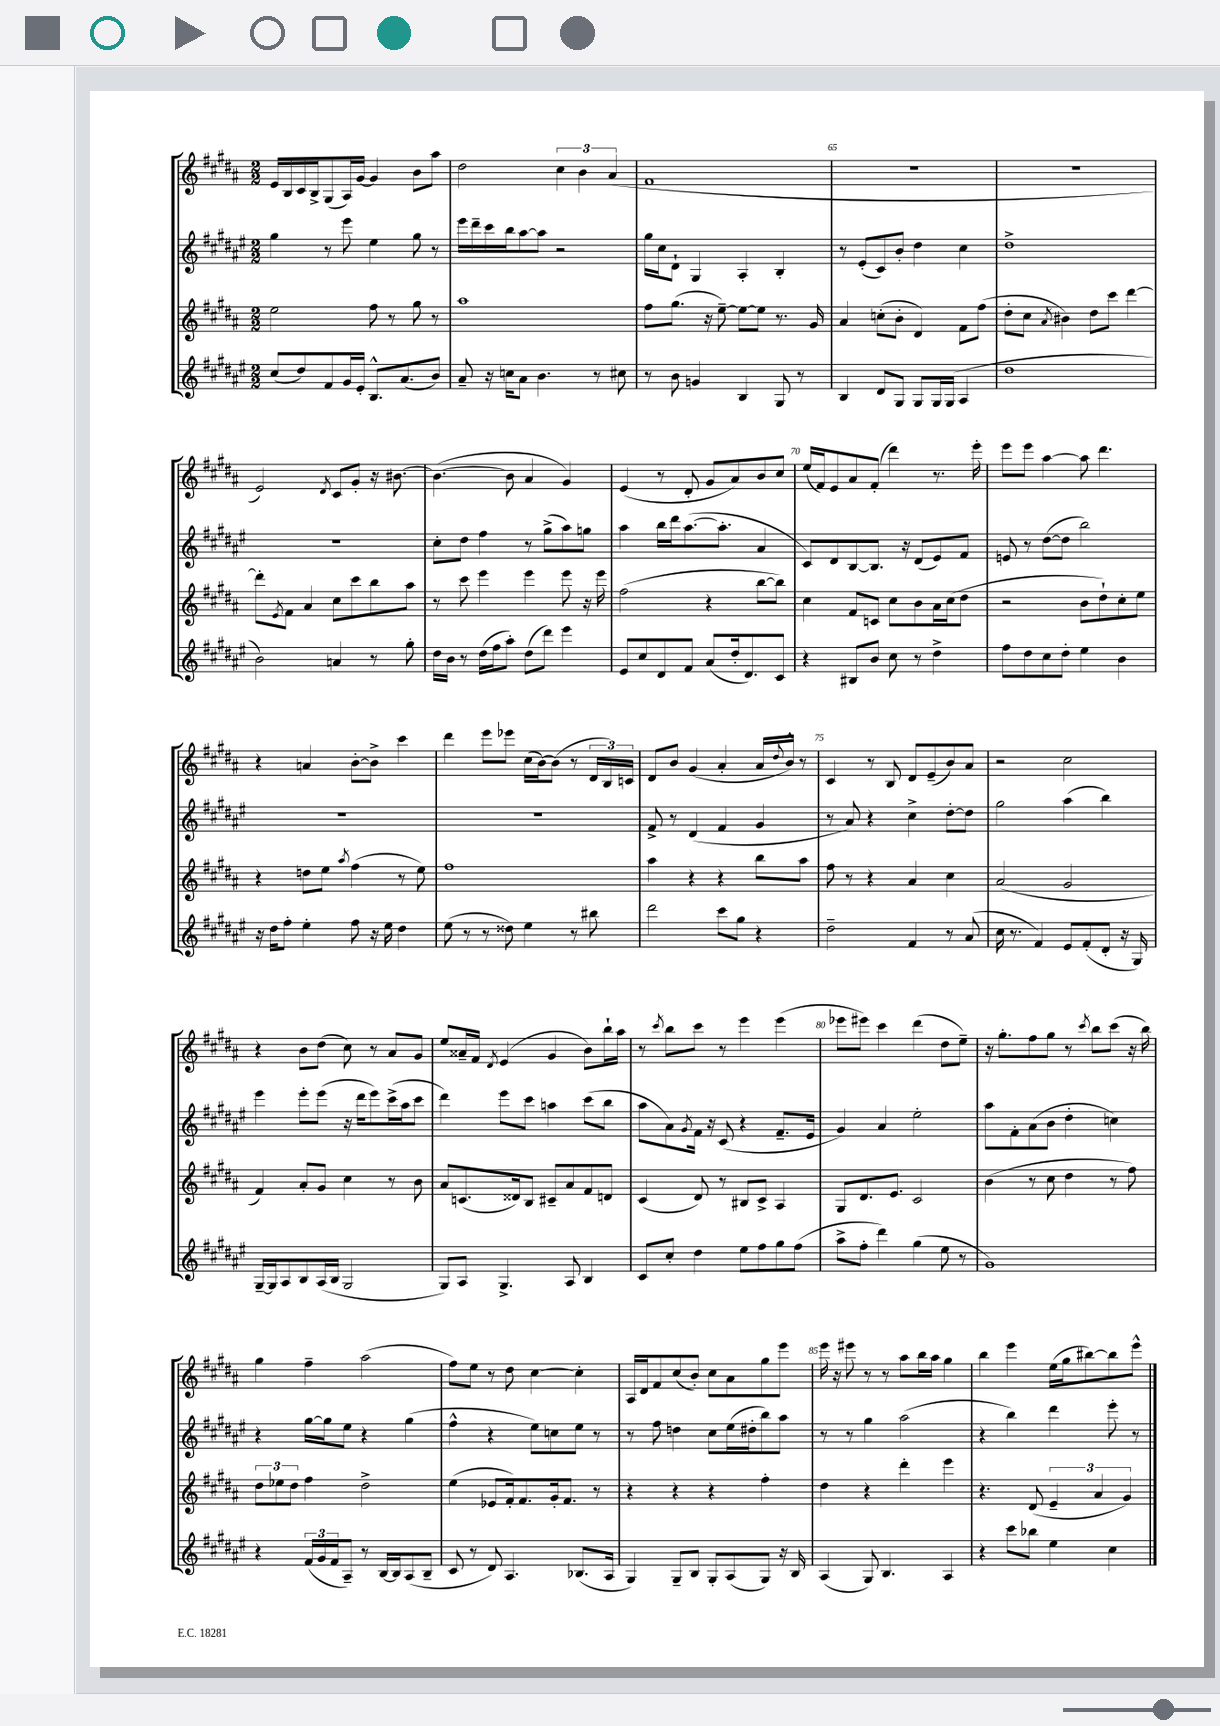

**kern	**kern	**kern	**kern
*staff4	*staff3	*staff2	*staff1
*clefG2	*clefG2	*clefG2	*clefG2
*k[f#c#g#d#a#e#]	*k[f#c#g#d#a#]	*k[f#c#g#d#a#e#]	*k[f#c#g#d#a#]
*M2/2	*M2/2	*M2/2	*M2/2
(8cc#	2ee	4gg#	16e
.	.	.	16B
8dd#)	.	.	16c#
.	.	.	16B^
8f#	.	8r	(8G#
16g#	.	8eee#	16A#)
16e#'	.	.	[16g#
8.B^^	8ff#	4ee#	4g#]
.	8r	.	.
(8.a#	.	.	.
.	8gg#	8gg#	8b
8b)	8r	8r	8aa#
=	=	=	=
8a#~	1aa#	16eee#	2dd#
.	.	16ddd#~	.
16r	.	16ccc#	.
16cc	.	16bb	.
8a#	.	[8aa#	.
4.b	.	8aa#]	.
.	.	2r	6cc#
.	.	.	6b
8r	.	.	.
.	.	.	(6a#
8cc#	.	.	.
=	=	=	=
8r	8ff#	16gg#	1f#
.	.	16cc#	.
8b	(8.gg#	8d#`	.
4g	.	4G#	.
.	16r	.	.
.	[8ee~)	.	.
4B	8ee_	4A#'	.
.	8ee]	.	.
8G#	8.r	4B'	.
8r	.	.	.
.	16g#	.	.
=	=	=	=
4B	4a#	8r	1r
.	.	(8e#'	.
8d#	(8cc'	8c#)	.
8G#	8b'	8b'	.
8G#	4d#)	4dd#	.
16G#	.	.	.
(16G#	.	.	.
4A#	8f#	4cc#	.
.	(8ff#	.	.
=	=	=	=
1dd#	8dd#'	1dd#^	1r
.	8cc#	.	.
.	8qa#	.	.
.	4b#)	.	.
.	8dd#	.	.
.	8ccc#	.	.
.	[4ddd#	.	.
=	=	=	=
2b)	8ddd#']	1r	2e)
.	8qe	.	.
.	8f#	.	.
.	4a#	.	.
.	.	.	8qd#
4a	8cc#	.	8c#
.	8ccc#	.	8g#'
8r	8bb	.	16r
.	.	.	[8.b#
8gg#'	8aa#	.	.
=	=	=	=
16dd#	8r	8cc#'	(4.b#_
16b	.	.	.
8r	8ccc#	8dd#	.
(16dd#	4eee	4ff#	.
16ff#	.	.	.
8aa#')	.	.	8b#]
(8dd#	4eee	8r	4a#
8ddd#)	.	(8gg#^	.
4eee#	8eee	8aa#)	4g#)
.	16r	8gg	.
.	16eee	.	.
=	=	=	=
8e#	(2ff#	4aa#	(4e
8cc#	.	.	.
8d#	.	16bb	8r
.	.	16ddd#	.
8f#	.	([8.aa#	8d#'
(8a#	4r	.	8g#
.	.	8.aa#']	.
16dd#'	.	.	8a#)
8.d#)	.	.	.
.	[8bb	4a#	8b
8c#	8bb])	.	8cc#
=	=	=	=
4r	4cc#	8c#)	(16ee
.	.	.	16f#)
.	.	8d#	8e
8B#	8f#	[8B	8a#
8b	8c	8.B]	(8f#'
8cc#	8cc#	.	4ddd#)
.	.	16r	.
8r	8b	(8d#	.
4dd#^	16a#	8e#)	8.r
.	(16cc#	.	.
.	8dd#	8f#	.
.	.	.	16eee'
=	=	=	=
8ff#	2r	8e	8eee
8dd#	.	8r	8eee
8cc#	.	([8dd#	[4aa#
8dd#'	.	8dd#]	.
4ee#	8b	2bb)	8aa#]
.	8dd#`)	.	4.ddd#
4b	8cc#'	.	.
.	8ee	.	.
=	=	=	=
16r	4r	1r	4r
16dd#	.	.	.
8ff#'	.	.	.
4ee#'	8dd	.	4a
.	8ee	.	.
.	8qaa#	.	.
8ff#	(4ff#	.	[8b'
16r	.	.	8b^]
16ee#	.	.	.
4dd#	8r	.	4ccc#
.	8ee)	.	.
=	=	=	=
(8ee#	1ff#	1r	4ddd#
8r	.	.	.
8r	.	.	8eee
8dd##)	.	.	8eee-
4ee#	.	.	(16cc#
.	.	.	[16b)
.	.	.	(8b]
8r	.	.	8r
8bb#	.	.	24d#
.	.	.	24B)
.	.	.	24c
=	=	=	=
2ddd#	4aa#	8f#^	8d#
.	.	8r	8b
.	4r	(4d#	(4g#
8ccc#	4r	4f#	4a#'
8gg#	.	.	.
4r	8bb	4g#	16a#
.	.	.	8qqdd#
.	.	.	16b^^)
.	8aa#	.	8r
=	=	=	=
2dd#~	8ff#	8r	4c#
.	8r	8a#)	.
.	4r	4r	8r
.	.	.	8B
4f#	4a#	4cc#^	8d#
.	.	.	(8e~
8r	4cc#	[8dd#'	8b)
(8a#	.	8dd#]	8a#
=	=	=	=
16cc#	(2a#	2gg#	2r
8.r	.	.	.
4f#)	.	.	.
8e#	2g#	(4aa#	2cc#
(8f#'	.	.	.
8d#'	.	4bb)	.
16r	.	.	.
16G#)	.	.	.
=	=	=	=
[16G#~	4f#)	4eee#	4r
16G#]	.	.	.
8A#	.	.	.
8B	8a#'	8eee#'	8b
(16A#	8g#	(8eee#	(8dd#
16B	.	.	.
2G#	4cc#	16r	8cc#)
.	.	16ddd#	.
.	.	8eee#)	8r
.	8r	(16ccc#^	8a#
.	.	16aa#	.
.	8b	8ccc#	8g#
=	=	=	=
8G#)	8a#	4ddd#)	8ee
8A#	(8.c	.	16a##~
.	.	.	16f#
.	.	.	8qd#
4.G#^	.	8eee#	(4e
.	16d##)	.	.
.	8B	8ccc#	.
.	8c#~	4aa	4g#
8A#	8a#	.	.
4B	8f#	(8ccc#	8b)
.	8d	8bb	16bb`
.	.	.	16aa#
=	=	=	=
8c#	(4c#	8aa#	8r
.	.	.	8qccc#
8cc#'	.	8a#)	8bb
.	.	8qg#	.
4dd#	8d#)	16f#	8ccc#
.	.	16r	.
.	8r	(8c#	8r
8ee#	8B#	4r	4eee
8ff#	8c#^	.	.
8gg#	4A#	8.f#~	(4eee
(8ff#	.	.	.
.	.	16e#	.
=	=	=	=
8aa#^	8G#	4g#)	8eee-
8ff#'	8.d#	.	8eee#)
4ddd#)	.	4a#	4ccc#
.	8.e	.	.
(4gg#	2c#	2ee#'	(4ddd#
8ee#	.	.	8dd#
8r	.	.	8ee~)
=	=	=	=
1g#)	(4b	8aa#	16r
.	.	.	8.gg#'
.	.	8f#'	.
.	8r	(8a#	8ff#
.	8cc#	8b	8gg#
.	4dd#	4dd#'	8r
.	.	.	8qccc#
.	.	.	8bb
.	8r	4cc)	(8ccc#
.	8ff#)	.	16r
.	.	.	16bb)
=	=	=	=
4r	12dd#	4r	4gg#
.	12ee-	.	.
.	12dd#	.	.
(24f#	4ff#	[16gg#	4ff#~
24g#	.	.	.
.	.	16gg#]	.
24f#	.	.	.
8A#~)	.	8ee#	.
8r	2dd#^	4r	(2aa#
[16B	.	.	.
16B]	.	.	.
(8A#	.	(4gg#	.
8B~	.	.	.
=	=	=	=
8c#	(4ee	4ff#^^	8ff#)
8r	.	.	8ee
8d#)	8e-	4r	8r
4.A#	16f#')	.	8dd#
.	8.f#	.	.
.	.	8ee#)	[4cc#
.	16g#'	8cc	.
.	8.f#	.	.
(8.B-	.	8ee#	4cc#']
.	8r	8r	.
16A#	.	.	.
=	=	=	=
4G#)	4r	8r	16A#
.	.	.	16d#
.	.	8ff#	8f#
8G#~	4r	4dd	(8cc#
8B	.	.	8b')
8G#'	4r	8cc#	8cc#
(8A#	.	(16ee#	8a#
.	.	16dd#'	.
8G#)	4ff#'	8bb)	8gg#
16r	.	8aa#	8eee
16B	.	.	.
=	=	=	=
(4A#	4dd#	8r	16eee
.	.	.	16r
.	.	8r	8eee#
8G#)	4r	4gg#	8r
4.B	.	.	8r
.	4ddd#'	(2aa#	8aa#
.	.	.	16bb
.	.	.	16aa#
4A#	4eee	.	4gg#
=	=	=	=
4r	4.r	4r	4bb
8ccc#	.	4bb)	4eee
8bb-	(8d#	.	.
4ee#	6e~	4ddd#	(16ee
.	.	.	16gg#
.	.	.	[8bb#)
.	6a#	.	.
4cc#	.	8eee#'	8bb#]
.	6g#)	.	.
.	.	8r	8eee^^
==	==	==	==
*-	*-	*-	*-
